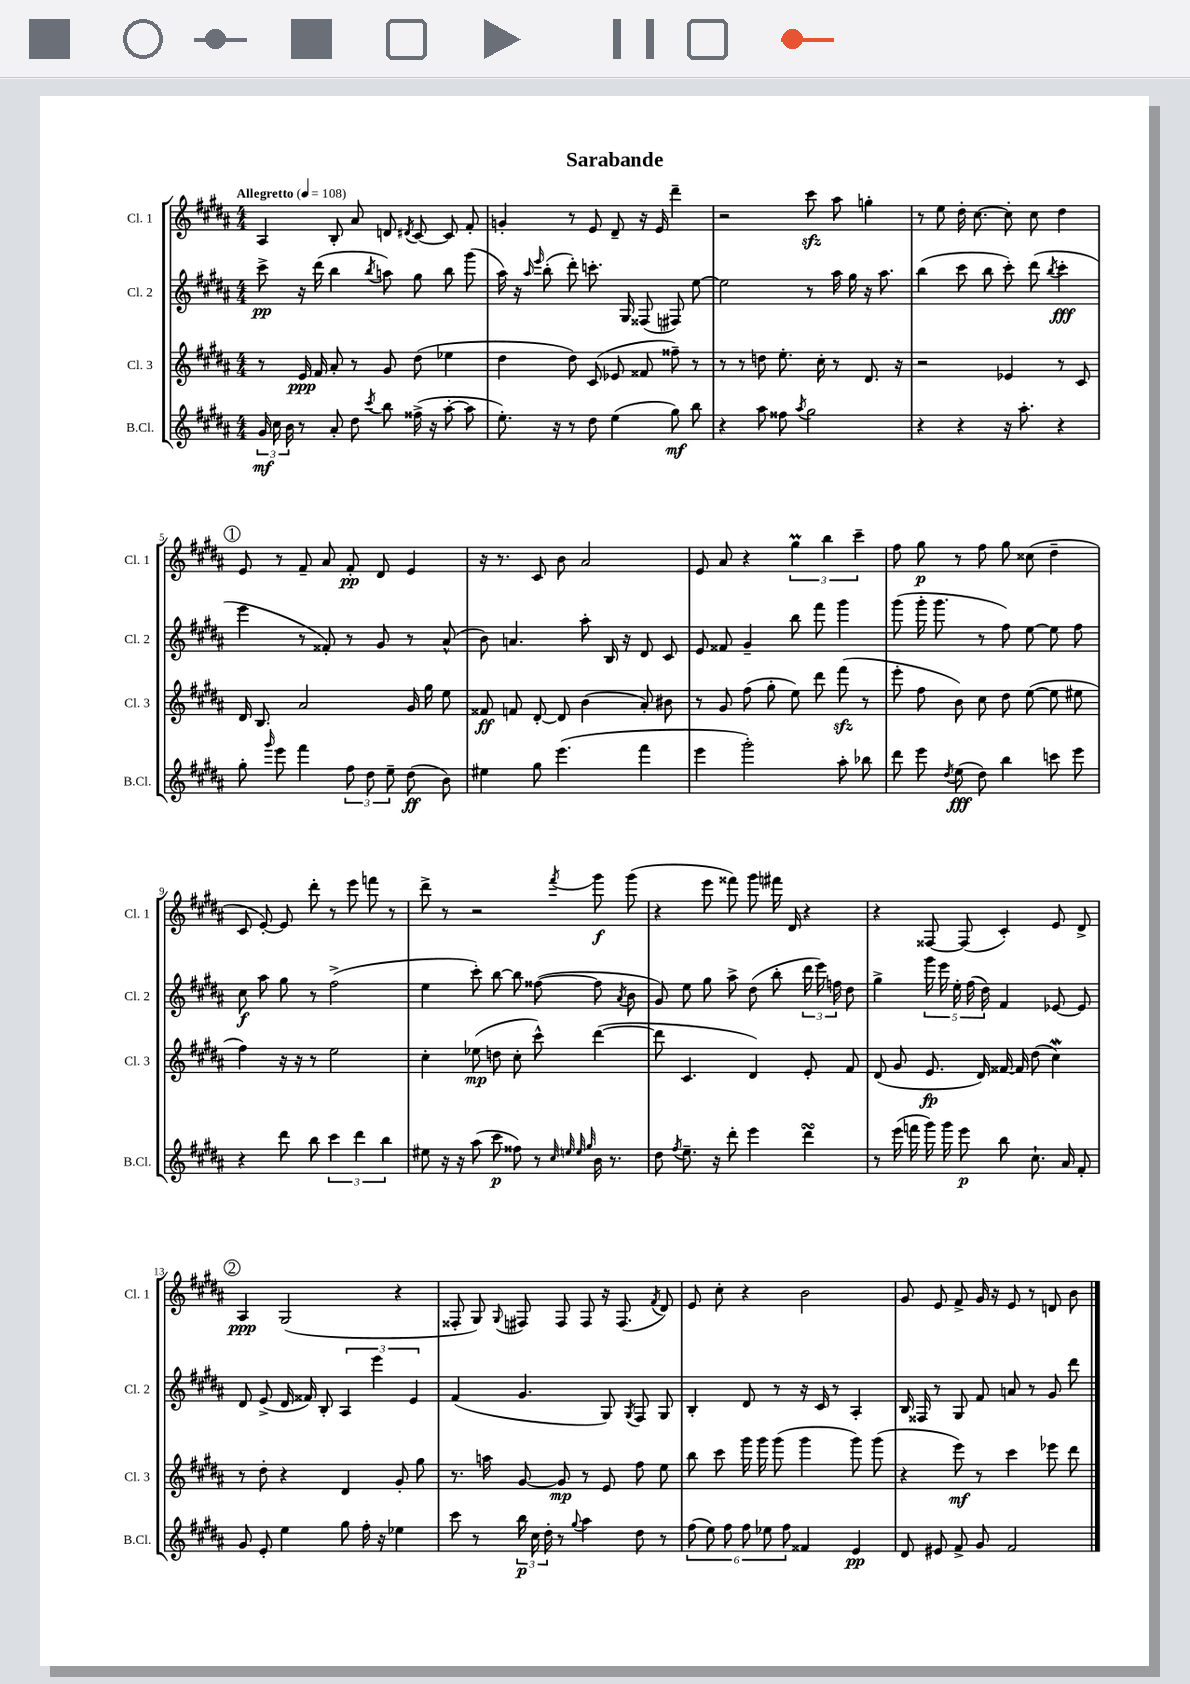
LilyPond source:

\header { title = "Sarabande" }
<<
\new StaffGroup <<
\new Staff = "s0" \with { instrumentName = "Cl. 1" shortInstrumentName = "Cl. 1" } {
    \clef treble \key b \major \numericTimeSignature \time 4/4 \tempo "Allegretto" 4 = 108
    \autoBeamOff ais4 b8-. ais'8 d'8 \acciaccatura { dis'8 } cis'8~ cis'8 fis'8-. |
    g'4-. r8 e'8 dis'8-- r16 e'16 dis'''4-- |
    r2 cis'''8\sfz ais''8 g''4-. |
    r8 e''8 dis''16-. cis''8.~ cis''8-. cis''8 dis''4 |
    \mark \markup { \circle "1" } e'8 r8 fis'8-- ais'8 fis'8-.\pp dis'8 e'4 |
    r16 r8. cis'8 b'8 ais'2 |
    e'8 ais'8 r4 \tuplet 3/2 { gis''4\prall b''4 cis'''4-- } |
    fis''8 gis''8\p r8 fis''8 gis''8 cisis''8( dis''4-- |
    cis'8 e'8~-.) e'8 dis'''8-. r8 e'''8 f'''8 r8 |
    dis'''8-> r8 r2 \acciaccatura { fis'''8 } gis'''8\f gis'''8( |
    r4 e'''8 fisis'''8) gis'''8 fis'''16 dis'16 r4 |
    r4 fisis8~ fisis8( cis'4-.) e'8 dis'8-> |
    \mark \markup { \circle "2" } ais4\ppp gis2( r4 |
    fisis8-. gis8) \appoggiatura { gis8 } fis8 fis8 fis8 r16 fis8.( \acciaccatura { fis'8 } dis'8) |
    e'8 cis''8-. r4 b'2 |
    gis'8 e'8 fis'8-> gis'16 r16 e'8 r8 d'8 b'8 \bar "|." |
}
\new Staff = "s1" \with { instrumentName = "Cl. 2" shortInstrumentName = "Cl. 2" } {
    \clef treble \key b \major \numericTimeSignature \time 4/4
    \autoBeamOff cis'''8->\pp r16 dis'''16( b''4 \acciaccatura { b''8 } a''8) gis''8 b''8 gis'''8( |
    ais''16) r16 \grace { ais''16 e'''16 } b''8-.( dis'''8-.) c'''8.-. gis16 fisis8( fis8) e''8~ |
    e''2 r8 ais''16 gis''16 r16 ais''8. |
    b''4( cis'''8 b''8 cis'''8-.) dis'''8( \acciaccatura { b''8 } cis'''4-.\fff |
    \mark \markup { \circle "1" } e'''4 r8 fisis'8-.) r8 gis'8 r8 ais'8-^( |
    b'8) a'4. ais''8-. b16 r16 dis'8 cis'8 |
    e'8 fisis'8 gis'4-- b''8 fis'''8 gis'''4 |
    gis'''8( gis'''16-. gis'''8. r8 fis''8) e''8~ e''8 fis''8 |
    cis''8\f ais''8 gis''8 r8 fis''2->( |
    e''4 cis'''8-.) b''8~ b''8 fisis''8~( fisis''8 \acciaccatura { ais'8 } b'8 |
    gis'8) e''8 gis''8 ais''8-> dis''8( b''8-. \tuplet 3/2 { dis'''16 e'''16) f''16 } dis''8 |
    gis''4-> \tuplet 5/4 { gis'''16 e'''16 e''16-. fis''16( dis''16) } fis'4 ees'8~ ees'8 |
    \mark \markup { \circle "2" } dis'8 e'8->( dis'16 fisis'16) b8-. \tuplet 3/2 { ais4 e'''4 e'4 } |
    fis'4( gis'4. gis8) \acciaccatura { gis8 } fis8 gis8 |
    b4-. dis'8 r8 r16 cis'16 r8 ais4-. |
    b16 fisis16 r8 gis8 fis'8 a'8 r8 gis'8 dis'''8 \bar "|." |
}
\new Staff = "s2" \with { instrumentName = "Cl. 3" shortInstrumentName = "Cl. 3" } {
    \clef treble \key b \major \numericTimeSignature \time 4/4
    \autoBeamOff r8 e'16\ppp fis'16 ais'8-. r8 gis'8 dis''8( ees''4 |
    dis''4 dis''8) cis'8( ees'8 fisis'8 fisis''8--) r8 |
    r8 r8 d''8 e''8.-. cis''16-. r8 dis'8. r16 |
    r2 ees'4 r8 cis'8 |
    \mark \markup { \circle "1" } dis'16 b8. ais'2 gis'16 gis''16 e''8 |
    fisis'8\ff f'8 dis'8~-. dis'8 b'4( ais'8-.) bis'8 |
    r8 gis'8 fis''8( gis''8-. e''8) dis'''8 fis'''8\sfz( r8 |
    e'''8-. fis''8 b'8) cis''8 dis''8 e''8~( e''8 eis''8 |
    fis''4) r16 r16 r8 e''2 |
    cis''4-. ees''8\mp( d''8 cis''8-. cis'''8-^) dis'''4~( |
    dis'''8 cis'4. dis'4) e'8-. fis'8 |
    dis'8( gis'8 e'8.\fp dis'16) fisis'16~ fisis'16 dis''8( cis''4\mordent) |
    \mark \markup { \circle "2" } r8 dis''8-. r4 dis'4 gis'8-. gis''8 |
    r8. a''16 gis'8~ gis'8\mp r8 e'8 fis''8 e''8 |
    b''8 cis'''8 gis'''16 gis'''16 gis'''8( gis'''4 gis'''8) gis'''8( |
    r4 e'''8\mf) r8 cis'''4 ees'''8 dis'''8 \bar "|." |
}
\new Staff = "s3" \with { instrumentName = "B.Cl." shortInstrumentName = "B.Cl." } {
    \clef treble \key b \major \numericTimeSignature \time 4/4
    \autoBeamOff \tuplet 3/2 { gis'16\mf cis''16 b'16 } r8 ais'8-. dis''8 \acciaccatura { cis'''8 } b''8 fisis''16->( r16 ais''8~-. ais''8 |
    e''8.-.) r16 r8 dis''8 e''4( gis''8\mf) b''8 |
    r4 ais''8 fisis''8 \acciaccatura { ais''8 } gis''2 |
    r4 r4 r16 ais''8.-. r4 |
    \mark \markup { \circle "1" } gis''8-. \grace { gis'''16 } e'''8 fis'''4 \tuplet 3/2 { fis''8 dis''8 e''8-- } dis''8\ff( b'8) |
    eis''4 gis''8 e'''4.( fis'''4 |
    e'''4 gis'''2-.) ais''8-. bes''8 |
    dis'''8 e'''8 \acciaccatura { dis''8 } e''8\fff( dis''8) b''4 c'''8 e'''8 |
    r4 dis'''8 b''8 \tuplet 3/2 { cis'''4 dis'''4 b''4 } |
    eis''8 r16 r16 ais''8( cis'''8\p fisis''8) r8 \grace { cis''32 e''32 e''32 gis''32 } b'16 r8. |
    dis''8 \acciaccatura { fis''8 } e''8.-- r16 dis'''8-. e'''4 dis'''4\turn |
    r8 e'''16( f'''16 gis'''16) gis'''16 e'''8\p b''8 cis''8.-! ais'16 fis'8-. |
    \mark \markup { \circle "2" } gis'8 e'8-. e''4 gis''8 fis''16-. r16 ees''4 |
    cis'''8 r8 \tuplet 3/2 { b''16\p cis''16 dis''16-. } r8 \appoggiatura { gis''8 } ais''4 dis''8 r8 |
    \tuplet 6/4 { fis''8( e''8) fis''8 fis''8 ees''8 fis''8 } fisis'4 e'4\pp |
    dis'8 eis'8 fis'8-> gis'8 fis'2 \bar "|." |
}
>>
>>
